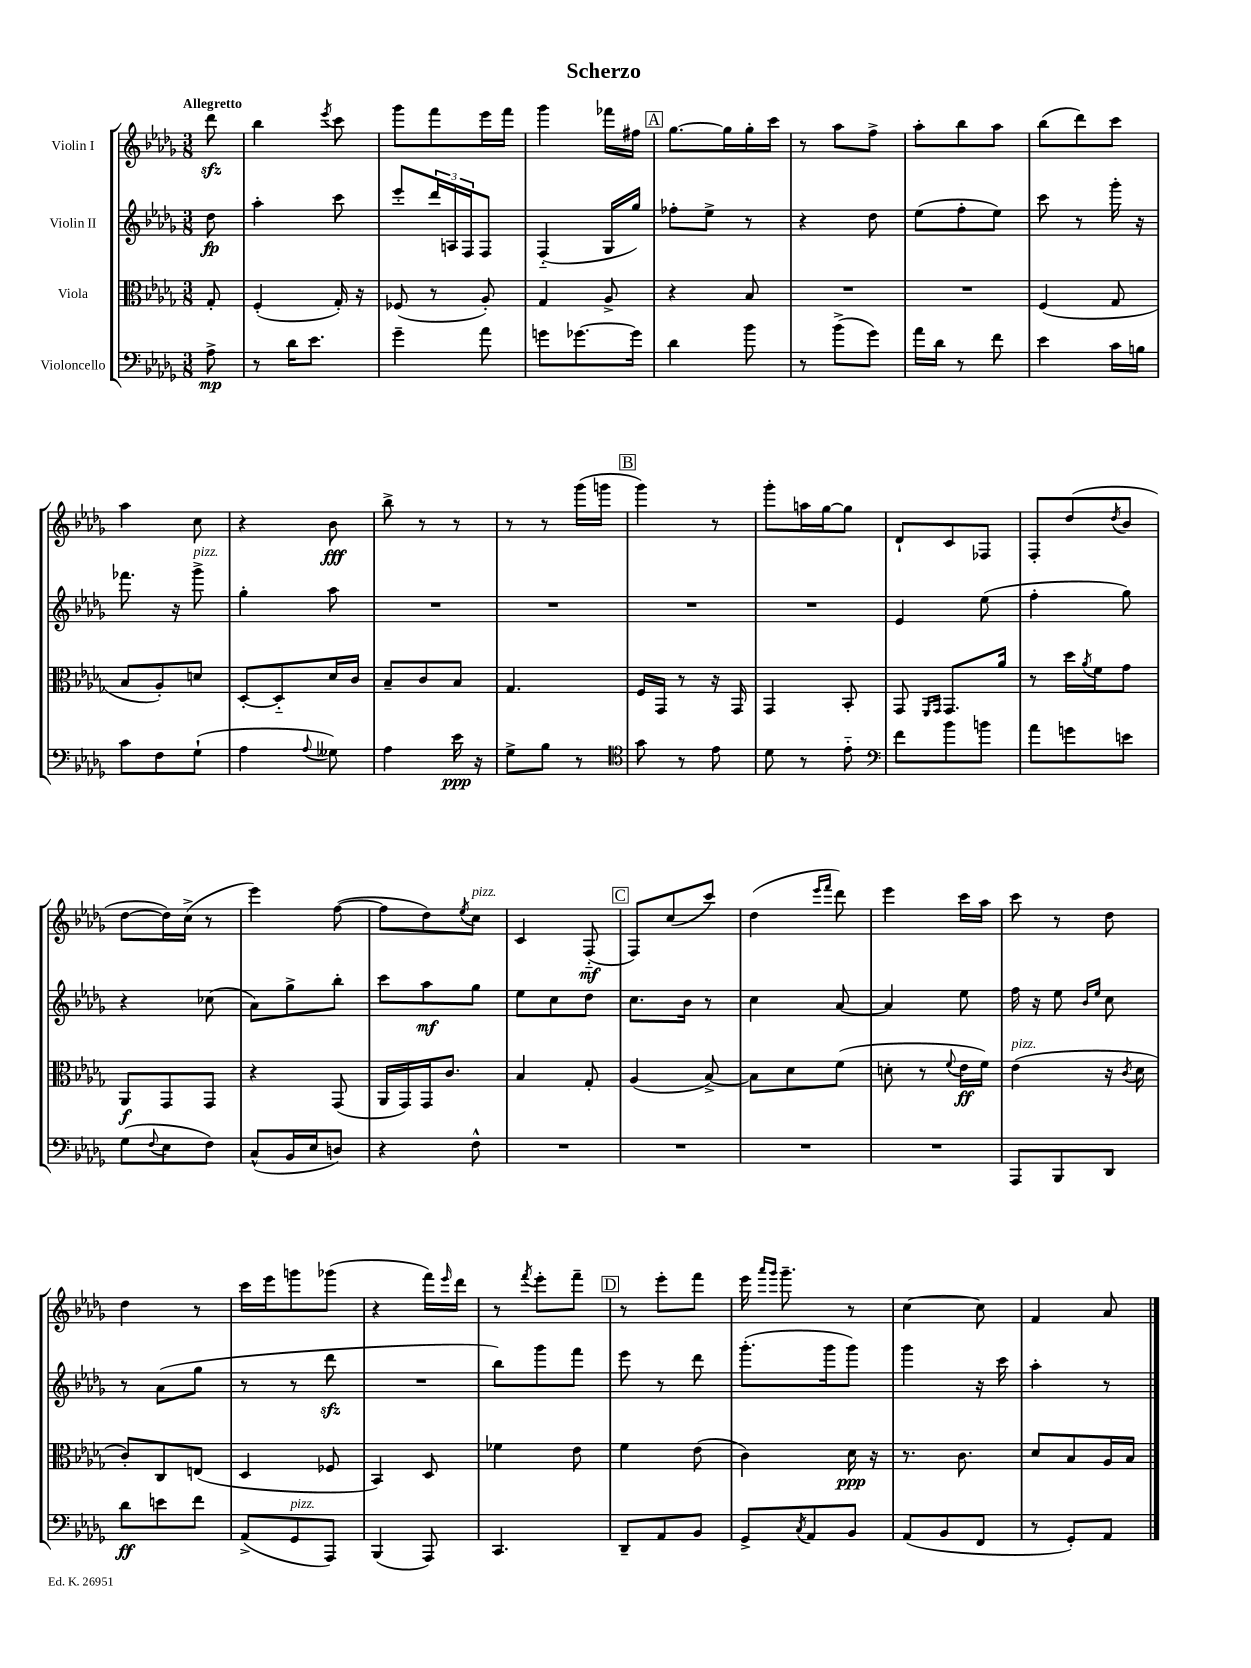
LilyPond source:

\header { title = "Scherzo" }
<<
\new StaffGroup <<
\new Staff = "s0" \with { instrumentName = "Violin I" } {
    \clef treble \key des \major \numericTimeSignature \time 3/8 \partial 8 \tempo "Allegretto"
    des'''8\sfz |
    bes''4 \acciaccatura { ees'''8 } c'''8 |
    ges'''8 f'''8 ees'''16 f'''16 |
    ges'''4 fes'''16 fis''16 |
    \mark \markup { \box "A" } ges''8.~ ges''16 ges''16-. c'''16 |
    r8 aes''8 f''8-> |
    aes''8-. bes''8 aes''8 |
    bes''8( des'''8) c'''8 |
    aes''4 c''8 |
    r4 bes'8\fff |
    bes''8-> r8 r8 |
    r8 r8 ges'''16( g'''16 |
    \mark \markup { \box "B" } ges'''4) r8 |
    ges'''8-. a''16 ges''16~ ges''8 |
    des'8-! c'8 fes8 |
    f8-. des''8( \acciaccatura { des''8 } bes'8 |
    des''8~ des''16) c''16->( r8 |
    ees'''4) f''8~( |
    f''8 des''8) \acciaccatura { ees''8 } c''8^\markup { \italic "pizz." } |
    c'4 f8-_\mf( |
    \mark \markup { \box "C" } f8) c''8( c'''8) |
    des''4( \grace { ees'''16 f'''16 } des'''8) |
    ees'''4 c'''16 aes''16 |
    c'''8 r8 des''8 |
    des''4 r8 |
    c'''16 ees'''16 g'''8 ges'''8( |
    r4 f'''16) \grace { ees'''16 } des'''16 |
    r8 \acciaccatura { f'''8 } ees'''8-. f'''8-- |
    \mark \markup { \box "D" } r8 ees'''8-. f'''8 |
    ees'''16 \grace { aes'''16 ges'''16 } ges'''8.-- r8 |
    c''4~ c''8 |
    f'4 aes'8 \bar "|." |
}
\new Staff = "s1" \with { instrumentName = "Violin II" } {
    \clef treble \key des \major \numericTimeSignature \time 3/8 \partial 8
    des''8\fp |
    aes''4-. c'''8 |
    ees'''8-. \tuplet 3/2 { des'''16 a16 f16 } f8 |
    f4-_( ges16 ges''16) |
    \mark \markup { \box "A" } fes''8-. ees''8-> r8 |
    r4 des''8 |
    ees''8( f''8-. ees''8) |
    c'''8 r8 ges'''16-. r16 |
    fes'''8. r16 ges'''8->^\markup { \italic "pizz." } |
    ges''4-. aes''8 |
    R4. |
    R4. |
    \mark \markup { \box "B" } R4. |
    R4. |
    ees'4 ees''8( |
    f''4-. ges''8) |
    r4 ces''8( |
    aes'8) ges''8-> bes''8-. |
    c'''8 aes''8\mf ges''8 |
    ees''8 c''8 des''8 |
    \mark \markup { \box "C" } c''8. bes'16 r8 |
    c''4 aes'8~ |
    aes'4 ees''8 |
    f''16 r16 ees''8 \grace { bes'16 ees''16 } c''8 |
    r8 aes'8( ges''8 |
    r8 r8 des'''8\sfz |
    R4. |
    bes''8) ges'''8 f'''8 |
    \mark \markup { \box "D" } ees'''8 r8 des'''8 |
    ges'''8.-.( ges'''16 ges'''8) |
    ges'''4 r16 c'''16 |
    aes''4-. r8 \bar "|." |
}
\new Staff = "s2" \with { instrumentName = "Viola" } {
    \clef alto \key des \major \numericTimeSignature \time 3/8 \partial 8
    ges8-. |
    f4-.( ges16-.) r16 |
    fes8( r8 aes8-.) |
    ges4 aes8-> |
    \mark \markup { \box "A" } r4 bes8 |
    R4. |
    R4. |
    f4( ges8 |
    bes8 aes8-.) d'8 |
    des8~-. des8-_ des'16 c'16 |
    bes8-- c'8 bes8 |
    ges4. |
    \mark \markup { \box "B" } f16 ges,16 r8 r16 ges,16 |
    ges,4 bes,8-. |
    ges,8 \grace { f,16 ges,16 } ges,8. aes'16 |
    r8 des''16 \acciaccatura { aes'8 } f'16 ges'8 |
    aes,8\f ges,8 ges,8 |
    r4 ges,8( |
    aes,16 ges,16) ges,16 c'8. |
    bes4 ges8-. |
    \mark \markup { \box "C" } aes4( bes8~->) |
    bes8 des'8 f'8( |
    d'8-. r8 \appoggiatura { f'8 } ees'16\ff f'16) |
    ees'4^\markup { \italic "pizz." }( r16 \acciaccatura { c'8 } des'16 |
    c'8-.) c8 e8( |
    des4 fes8 |
    bes,4) des8 |
    fes'4 ees'8 |
    \mark \markup { \box "D" } f'4 ees'8( |
    c'4) des'16\ppp r16 |
    r8. c'8. |
    des'8 bes8 aes16 bes16 \bar "|." |
}
\new Staff = "s3" \with { instrumentName = "Violoncello" } {
    \clef bass \key des \major \numericTimeSignature \time 3/8 \partial 8
    aes8->\mp |
    r8 des'16 ees'8. |
    ges'4-- aes'8 |
    g'8 ges'8.~ ges'16 |
    \mark \markup { \box "A" } des'4 bes'8 |
    r8 bes'8->( ges'8) |
    aes'16 des'16 r8 f'8 |
    ees'4 c'16 b16 |
    c'8 f8 ges8-!( |
    aes4 \appoggiatura { aes8 } geses8) |
    aes4 ees'16\ppp r16 |
    ges8-> bes8 r8 |
    \mark \markup { \box "B" } \clef tenor ges'8 r8 ees'8 |
    des'8 r8 ees'8-_ |
    \clef bass f'8 bes'8 b'8 |
    aes'8 g'8 e'8 |
    ges8( \appoggiatura { f8 } ees8 f8) |
    c8-^( bes,16 ees16 d8) |
    r4 f8-^ |
    R4. |
    \mark \markup { \box "C" } R4. |
    R4. |
    R4. |
    aes,,8 bes,,8 des,8 |
    des'8\ff e'8 f'8 |
    aes,8->( ges,8^\markup { \italic "pizz." } aes,,8) |
    bes,,4( aes,,8) |
    c,4. |
    \mark \markup { \box "D" } des,8-- aes,8 bes,8 |
    ges,8-> \acciaccatura { c8 } aes,8 bes,8 |
    aes,8( bes,8 f,8 |
    r8 ges,8-.) aes,8 \bar "|." |
}
>>
>>
\layout { \context { \Score \remove "Bar_number_engraver" } }
